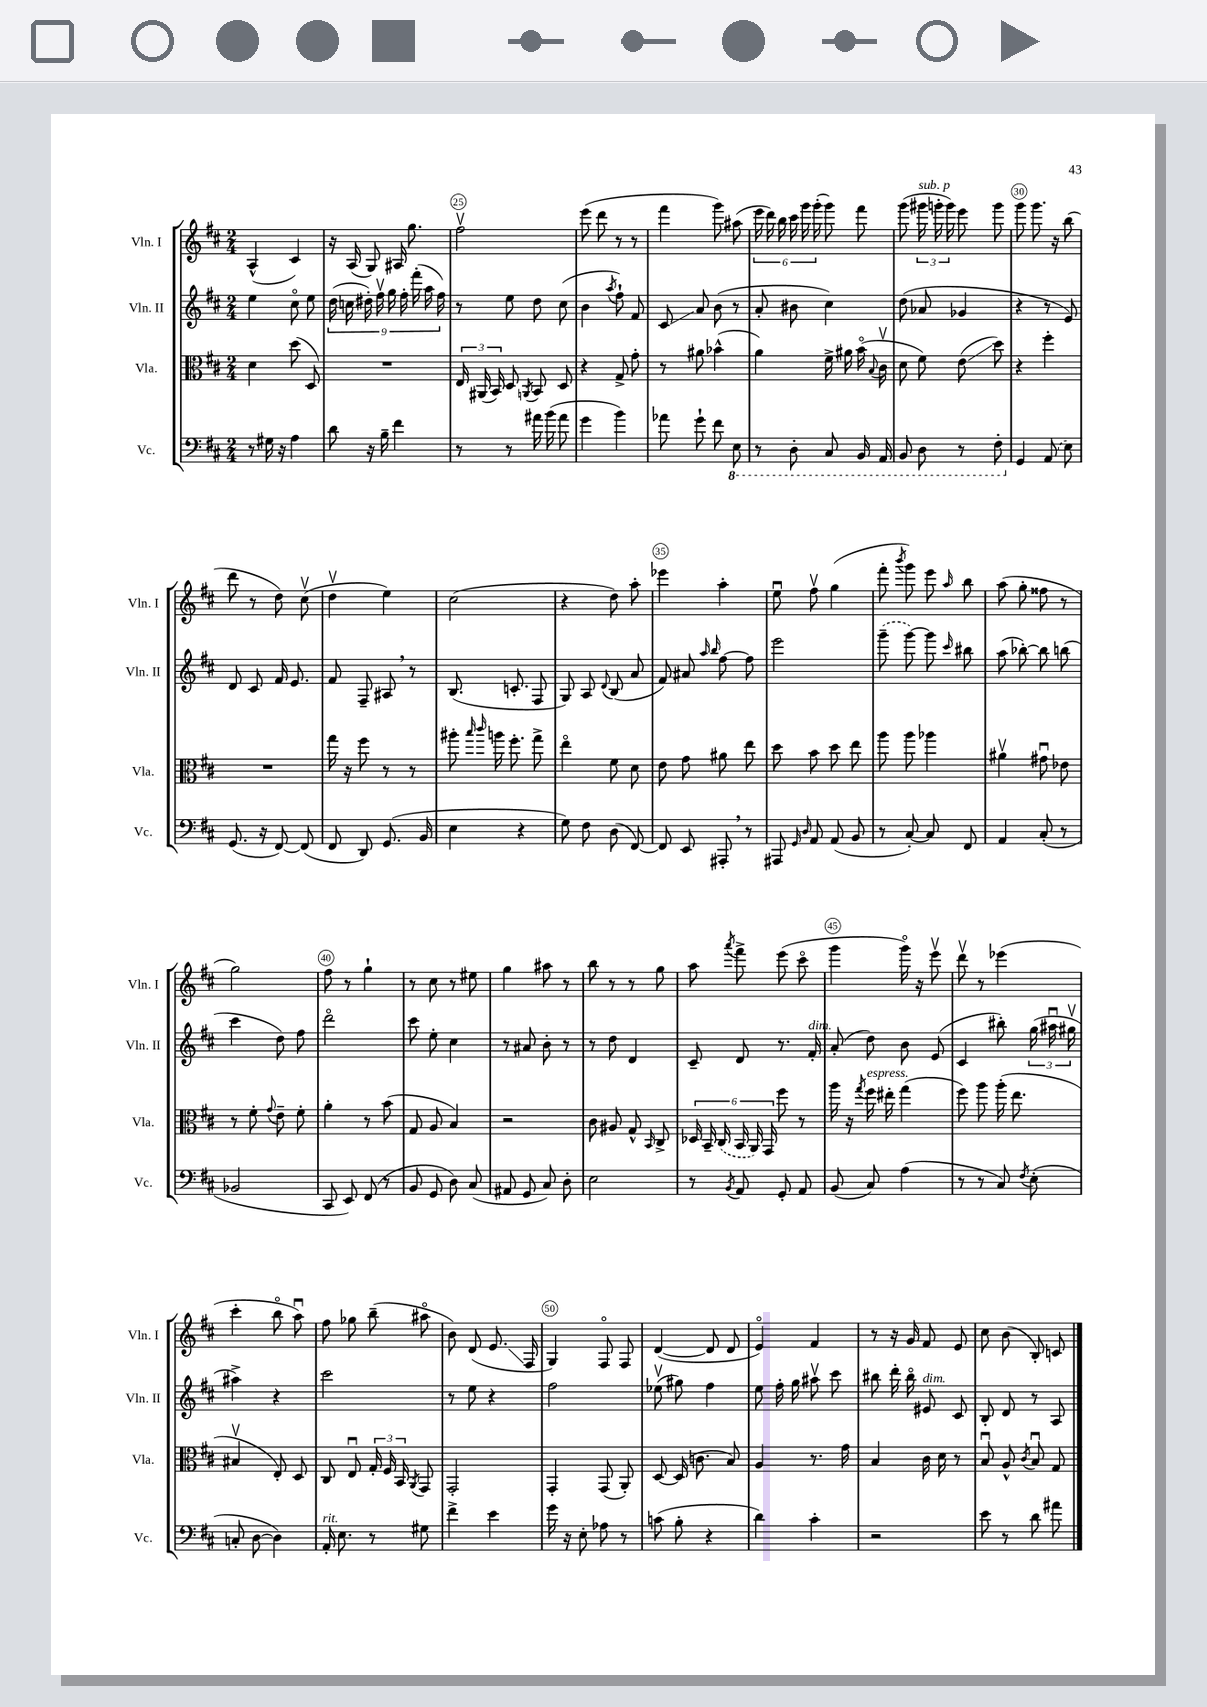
<<
\new StaffGroup <<
\new Staff = "s0" \with { instrumentName = "Vln. I" shortInstrumentName = "Vln. I" } {
    \clef treble \key d \major \numericTimeSignature \time 2/4
    \autoBeamOff a4-^( cis'4) |
    r16 a16( g8) ais16 g''8. |
    fis''2\upbow |
    e'''8( d'''8 r8 r8 |
    fis'''4 g'''8) ais''8( |
    \tuplet 6/4 { e'''16 d'''16) b''16 cis'''16 g'''16 g'''16-.( } g'''8) fis'''8 |
    g'''8( \tuplet 3/2 { gis'''16^\markup { \italic "sub. p" } g'''16-. g'''16) } e'''8 g'''8 |
    g'''8 g'''8. r16 b''8( |
    d'''8 r8 d''8) cis''8\upbow( |
    d''4\upbow e''4) |
    cis''2( |
    r4 d''8) a''8-. |
    ees'''4 a''4-. |
    e''8\downbow fis''8\upbow g''4( |
    fis'''8-. \acciaccatura { b'''8 } g'''8) e'''8 \grace { a''16 } b''8 |
    a''8( g''8-. fisis''8 r8 |
    g''2) |
    fis''8 r8 g''4-! |
    r8 cis''8 r8 eis''8 |
    g''4 ais''8 r8 |
    b''8 r8 r8 g''8 |
    a''8 \acciaccatura { a'''8 } fis'''8-> e'''8( cis'''8\flageolet |
    g'''4 g'''16\flageolet) r16 e'''8\upbow |
    d'''8\upbow r8 ees'''4( |
    cis'''4-. b''8\flageolet a''8\downbow) |
    fis''8 ges''8 b''8--( ais''8\flageolet |
    b'8) d'8( e'8.\glissando fis16 |
    g4) fis8\flageolet fis8 |
    d'4~( d'8 d'8 |
    e'4\flageolet) fis'4 |
    r8 r16 g'16 fis'8 e'8 |
    cis''8 b'8( b8-.) c'8 \bar "|." |
}
\new Staff = "s1" \with { instrumentName = "Vln. II" shortInstrumentName = "Vln. II" } {
    \clef treble \key d \major \numericTimeSignature \time 2/4
    \autoBeamOff e''4 cis''8\flageolet e''8 |
    \tuplet 9/8 { d''16( c''16 dis''16-.) fis''16\upbow g''16 fis''16-. fis'''16-.( a''16 fis''16) } |
    r8 e''8 d''8 cis''8( |
    b'4 \acciaccatura { a''8 } fis''8-!) fis'8 |
    cis'8\glissando a'8 b'8( r8 |
    a'8-. bis'8 cis''4) |
    d''8( aes'8 ges'4 |
    r4 r8 e'8) |
    d'8 cis'8 fis'16 e'8. |
    fis'8 fis8-- ais8 \breathe r8 |
    b8.( c'8.-. fis8 |
    g8) a8 \appoggiatura { d'8 } b8( a'8 |
    fis'8) ais'8 \grace { a''16 b''16 } fis''8~ fis''8 |
    e'''2 |
    \once \slurDashed g'''8--( g'''8~) g'''8 \grace { cis'''16 } bis''8 |
    a''8( bes''8~-.) bes''8 b''8( |
    cis'''4 d''8) fis''8 |
    d'''2\flageolet |
    cis'''8 e''8-. cis''4 |
    r8 ais'8 b'8-. r8 |
    r8 d''8 d'4 |
    cis'8-- d'8 r8. fis'16-.^\markup { \italic "dim." } |
    a'8-.( d''8) b'8 e'8( |
    cis'4 bis''8-.) \tuplet 3/2 { g''16( ais''16\downbow gis''16\upbow } |
    ais''4->) r4 |
    cis'''2 |
    r8 e''8 r4 |
    fis''2 |
    ees''8\upbow( gis''8) fis''4 |
    e''8 fis''16-. g''16 ais''8\upbow cis'''8 |
    bis''8 d'''16-. bis''16\flageolet eis'8^\markup { \italic "dim." } cis'8 |
    b8-. d'8 r8 a8 \bar "|." |
}
\new Staff = "s2" \with { instrumentName = "Vla." shortInstrumentName = "Vla." } {
    \clef alto \key d \major \numericTimeSignature \time 2/4
    \autoBeamOff d'4 d''8( d8) |
    R2 |
    \tuplet 3/2 { e16 ais,16( b,16) } d8 \acciaccatura { a,8 } b,8 d8 |
    r4 g8-> g'8-. |
    r8 ais'8 bes'4-^( |
    a'4) fis'16-> ais'16 b'16\flageolet( \appoggiatura { b8 } cis'16\upbow |
    d'8 fis'8) e'8\glissando( d''8) |
    r4 fis''4-. |
    R2 |
    g''16 r16 fis''8 r8 r8 |
    ais''8-. \grace { b''16 cis'''16 } a''16 fis''8.-. g''8-> |
    e''4\flageolet fis'8 d'8 |
    e'8 g'8 ais'8 e''8 |
    d''8 b'8 d''8 e''8 |
    a''8 a''8 aes''4 |
    ais'4\upbow gis'8\downbow ees'8 |
    r8 fis'8-. \appoggiatura { g'8 } e'8-- fis'8-. |
    a'4-. r8 b'8( |
    g8 a8 b4) |
    r2 |
    cis'8 ais8 g8-^ \grace { b,16 } cis8-> |
    \tuplet 6/4 { des16 b,16-- \once \slurDashed cis16( b,16 a,16) g,16 } fis''8 r8 |
    a''16 r16 \acciaccatura { g''8 } fis''16^\markup { \italic "espress." } eis''16-. g''4( |
    fis''8) a''8 a''16-.( e''8. |
    bis4\upbow e8-.) d8 |
    cis8 e8\downbow \tuplet 3/2 { g16-. fis16 b,16 } \acciaccatura { a,8 } g,8 |
    g,2-. |
    g,4-. g,8( a,8-.) |
    d8~ d16( c'8. b8) |
    a4 r8. g'16 |
    b4 cis'16 d'16 r8 |
    b8\downbow a8-^ \acciaccatura { cis'8 } b8\downbow g8 \bar "|." |
}
\new Staff = "s3" \with { instrumentName = "Vc." shortInstrumentName = "Vc." } {
    \clef bass \key d \major \numericTimeSignature \time 2/4
    \autoBeamOff r8 gis16 r16 a4 |
    d'8 r16 b16-- fis'4 |
    r8 r8 ais'16 b'16( ais'8 |
    g'4 b'4) |
    aes'8 g'8-! fis'8 \ottava #-1 e,8 |
    r8 d,8-. cis,8 b,,16 a,,16 |
    b,,8 d,8 r8 fis,8-. \ottava #0 |
    g,4 \once \slurDashed a,8( e8) |
    g,8.( r16 fis,8~) fis,8( |
    fis,8 d,8) g,8.( b,16 |
    e4 r4 |
    g8) fis8 d8( fis,8~) |
    fis,8 e,8 ais,,8-. \breathe r8 |
    ais,,8 \grace { g,16 d16 } a,8 a,8( b,8 |
    r8 cis8~-.) cis8 fis,8 |
    a,4 cis8-.( r8 |
    bes,2 |
    cis,8 e,8) fis,8( r8 |
    b,8 g,8 d8) cis8( |
    ais,8 g,8 cis8) d8-. |
    e2 |
    r8 \acciaccatura { b,8 } a,8 g,8-. a,8 |
    b,8( cis8) a4( |
    r8 r8 cis8) \acciaccatura { fis8 } e8-.( |
    c8-. d8~ d4) |
    a,16-.^\markup { \italic "rit." } e8. r8 gis8 |
    fis'4-> e'4 |
    g'16 r16 e8-. aes8 r8 |
    c'8( b8-. r4 |
    d'4) cis'4-. |
    r2 |
    e'8 r8 d'8 ais'8 \bar "|." |
}
>>
>>
